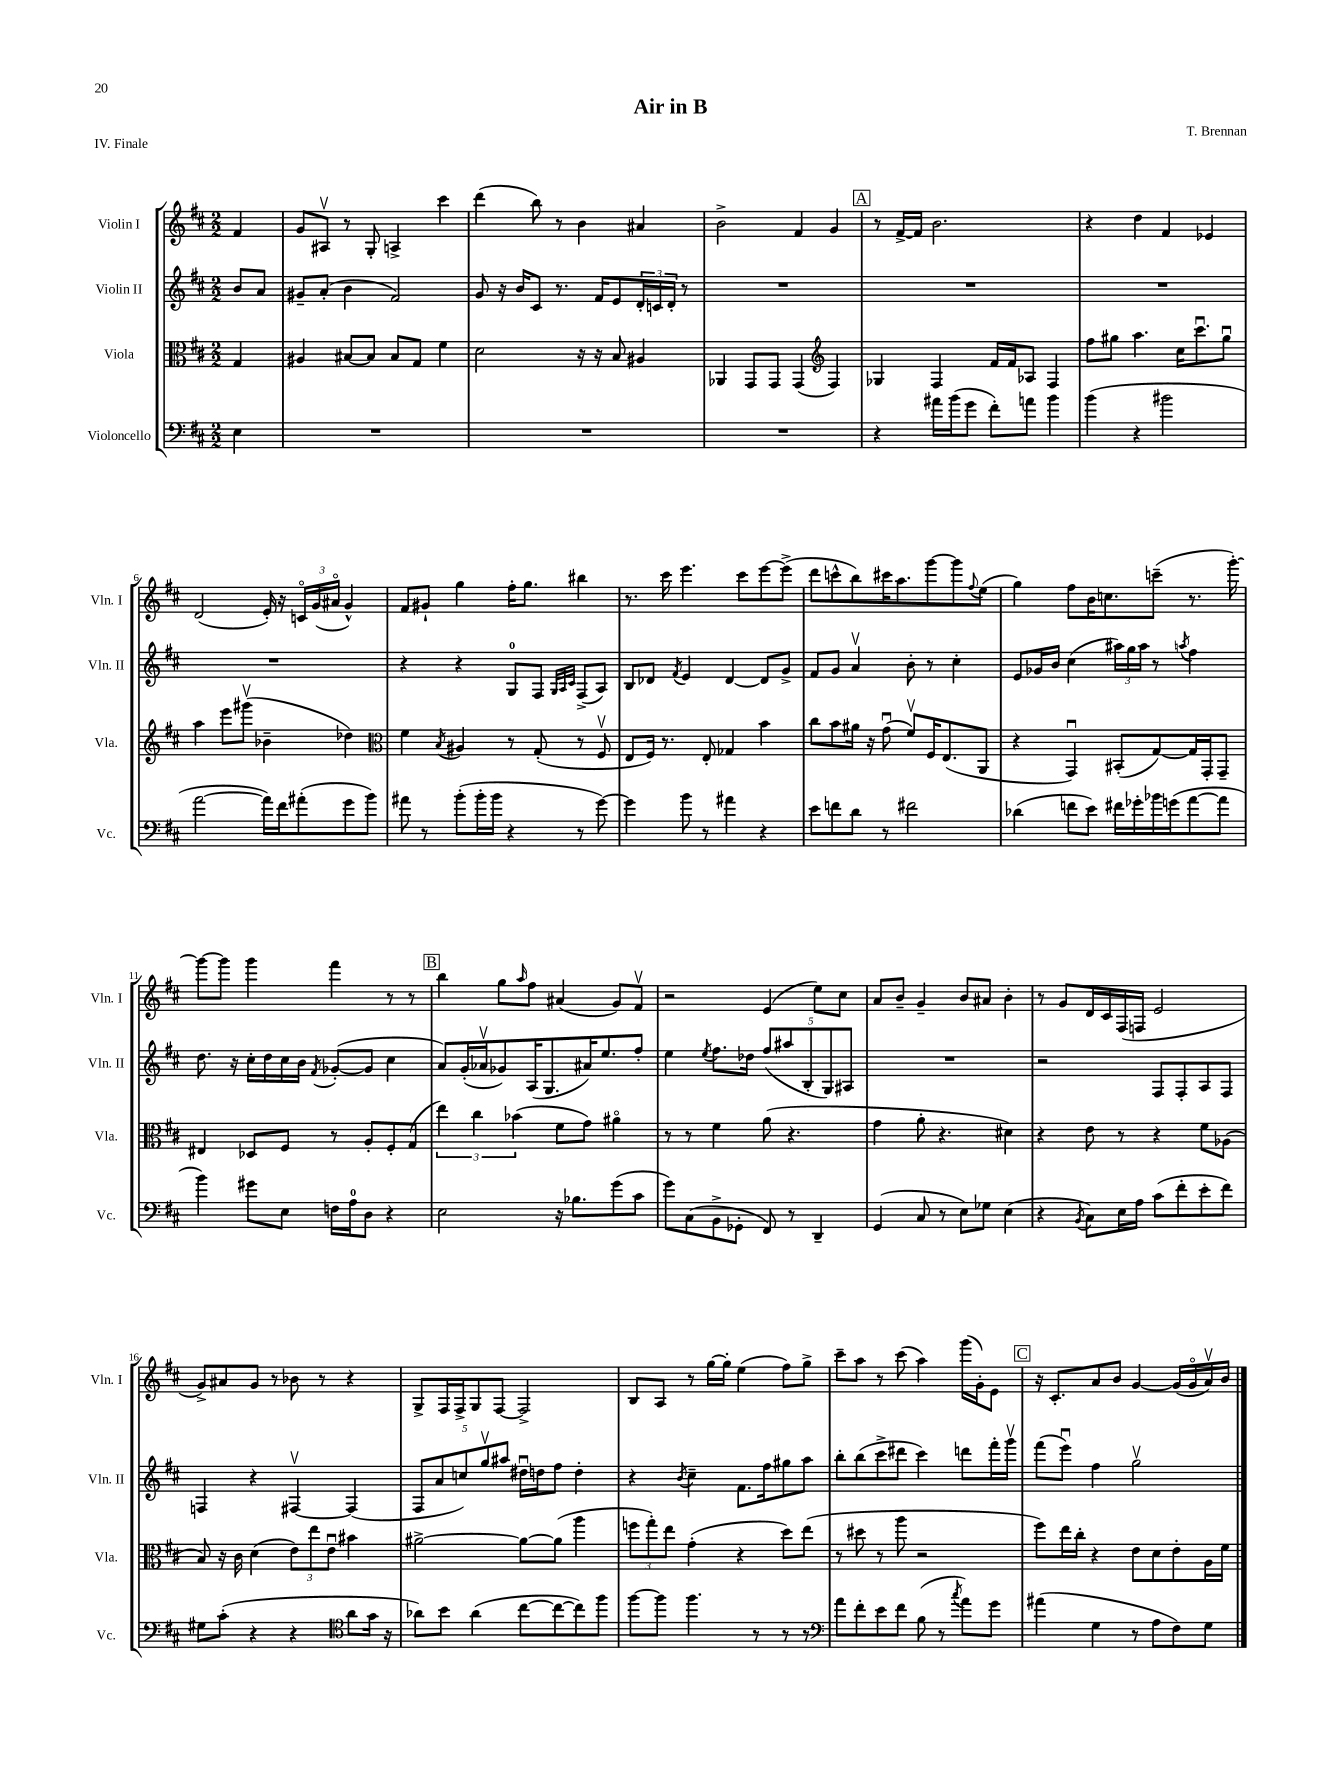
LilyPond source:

\header { title = "Air in B" composer = "T. Brennan" piece = "IV. Finale" }
<<
\new StaffGroup <<
\new Staff = "s0" \with { instrumentName = "Violin I" shortInstrumentName = "Vln. I" } {
    \clef treble \key d \major \numericTimeSignature \time 2/2 \partial 4
    fis'4 |
    g'8 ais8\upbow r8 g8-. a4-> cis'''4 |
    d'''4( b''8) r8 b'4 ais'4 |
    b'2-> fis'4 g'4 |
    \mark \markup { \box "A" } r8 fis'16~-> fis'16 b'2. |
    r4 d''4 fis'4 ees'4 |
    d'2( e'16-.) r16 \tuplet 3/2 { c'16\flageolet g'16( ais'16\flageolet } g'4-^) |
    fis'8 gis'8-! g''4 fis''16-. g''8. bis''4 |
    r8. cis'''16 e'''4. cis'''8 e'''8~ e'''8->( |
    d'''8 c'''8-^ b''8) cis'''16 a''8. g'''8~ g'''8 \appoggiatura { fis''8 } e''8( |
    g''4) fis''8 b'16 c''8. c'''8--( r8. g'''16~-.) |
    g'''8~ g'''8 g'''4 fis'''4 r8 r8 |
    \mark \markup { \box "B" } b''4 g''8 \grace { a''16 } fis''8 ais'4( g'8) fis'8\upbow |
    r2 e'4( e''8) cis''8 |
    a'8 b'8-- g'4-- b'8 ais'8 b'4-. |
    r8 g'8 d'16 cis'16 fis16( f16 e'2 |
    g'8->) ais'8 g'8 r8 bes'8 r8 r4 |
    g8-> fis16 fis16-> g8 fis8~ fis2-> |
    b8 a8 r8 g''16~ g''16-. e''4( fis''8) g''8-> |
    cis'''8-- a''8 r8 cis'''8( a''4) g'''16( g'16-.) e'8 |
    \mark \markup { \box "C" } r16 cis'8.-. a'8 b'8 g'4~ g'16( g'16\flageolet a'16\upbow) b'16 \bar "|." |
}
\new Staff = "s1" \with { instrumentName = "Violin II" shortInstrumentName = "Vln. II" } {
    \clef treble \key d \major \numericTimeSignature \time 2/2 \partial 4
    b'8 a'8 |
    gis'8-- a'8-.( b'4 fis'2) |
    g'8 r16 b'16 cis'8 r8. fis'16 e'8 \tuplet 3/2 { d'16-. c'16 d'16-. } r8 |
    R1 |
    \mark \markup { \box "A" } R1 |
    R1 |
    R1 |
    r4 r4 g8-0 fis8 \grace { g32 a32 cis'32 } fis8->( a8) |
    b8 des'8 \acciaccatura { fis'8 } e'4 des'4~ des'8 g'8-> |
    fis'8 g'8 a'4\upbow b'8-. r8 cis''4-. |
    e'8 ges'16 b'16 cis''4( \tuplet 3/2 { ais''16) g''16 ais''16 } r8 \acciaccatura { a''8 } fis''4 |
    d''8. r16 cis''16-. d''16 cis''16 b'16 \acciaccatura { fis'8 } ges'8~-.( ges'8 cis''4 |
    \mark \markup { \box "B" } a'8) g'16-.( aes'16\upbow ges'8) a16( g8. ais'16) e''8. fis''8-. |
    e''4 \acciaccatura { e''8 } fis''8. des''16 \tuplet 5/4 { fis''8( ais''8 b8-. g8) ais8 } |
    R1 |
    r2 fis8 fis8-. a8 fis8 |
    f4 r4 fis4~\upbow fis4( |
    \tuplet 5/4 { fis8 a'8 c''8) g''8\upbow ais''8 } dis''16\downbow d''16 fis''8 d''4-. |
    r4 \acciaccatura { b'8 } cis''4-- fis'8. fis''16 gis''8 a''8 |
    b''8-. b''8( cis'''8-> dis'''8 cis'''4) d'''8 fis'''16-. g'''16\upbow |
    \mark \markup { \box "C" } fis'''8( e'''8\downbow) fis''4 g''2\upbow \bar "|." |
}
\new Staff = "s2" \with { instrumentName = "Viola" shortInstrumentName = "Vla." } {
    \clef alto \key d \major \numericTimeSignature \time 2/2 \partial 4
    g4 |
    ais4 bis8~ bis8 bis8 g8 fis'4 |
    d'2 r16 r16 b8 ais4 |
    aes,4 g,8 g,8 g,4( \clef treble fis4) |
    \mark \markup { \box "A" } ges4 fis4 fis'16 fis'16 aes8 fis4 |
    fis''8 gis''8 a''4. cis''16 cis'''8.\downbow gis''8\downbow |
    a''4 e'''8 gis'''8\upbow( bes'4-- des''4) |
    \clef alto fis'4 \acciaccatura { b8 } ais4 r8 g8-.( r8 fis8\upbow |
    e8 fis16) r8. e8-. ges4 b'4 |
    cis''8 b'8 ais'16 r16 g'8\downbow( fis'8\upbow) fis16 e8.( a,8 |
    r4 g,4\downbow) bis,8-.( g8~) g16 g,16-. g,8-- |
    eis4 des8 fis8 r8 a8-. fis8-. g8( |
    \mark \markup { \box "B" } \tuplet 3/2 { e''4) cis''4 bes'4( } fis'8 g'8) ais'4\flageolet |
    r8 r8 fis'4 a'8( r4. |
    g'4 a'8-. r4. dis'4) |
    r4 e'8 r8 r4 fis'8 aes8( |
    b8) r16 cis'16 d'4( \tuplet 3/2 { e'8) e''8 e'8\downbow } bis'4 |
    ais'2~-> ais'8~ ais'8( a''4 |
    \tuplet 3/2 { f''8 g''8-.) e''8 } g'4-.( r4 d''8) e''8( |
    r8 dis''8 r8 a''8 r2 |
    \mark \markup { \box "C" } fis''8) e''16 cis''16-. r4 e'8 d'8 e'8-. a16 fis'16 \bar "|." |
}
\new Staff = "s3" \with { instrumentName = "Violoncello" shortInstrumentName = "Vc." } {
    \clef bass \key d \major \numericTimeSignature \time 2/2 \partial 4
    e4 |
    R1 |
    R1 |
    R1 |
    \mark \markup { \box "A" } r4 ais'16 b'16( g'8 fis'8-.) a'8 b'4 |
    b'4( r4 bis'2 |
    a'2~ a'16) fis'16 ais'8-.( g'8 b'8) |
    ais'8 r8 b'8-.( b'16-. b'16 r4 r8 g'8~) |
    g'4 b'8 r8 ais'4 r4 |
    e'8 f'8 d'8 r8 fis'2 |
    des'4( f'8 e'8) fis'16 ges'16-. bes'16 g'16( a'8~ a'8 |
    b'4) gis'8 e8 f16 a16-0 d8 r4 |
    \mark \markup { \box "B" } e2 r16 bes8. g'8( cis'8 |
    g'8) cis8( b,8-> ges,8-. fis,8) r8 d,4-- |
    g,4( cis8 r8 e8) ges8 e4( |
    r4 \acciaccatura { b,8 } cis8) e16 a16 cis'8( fis'8-. e'8-. fis'8) |
    gis8 cis'8-.( r4 r4 \clef tenor a'8 g'16 r16 |
    aes'8) b'8 aes'4( cis''8~ cis''8~ cis''8) fis''8 |
    fis''8~ fis''8 fis''4. r8 r8 r8 |
    \clef bass a'8 fis'8-. e'8 fis'8 b8( r8 \acciaccatura { cis''8 } a'8) g'8 |
    \mark \markup { \box "C" } ais'4( g4 r8 a8 fis8) g8 \bar "|." |
}
>>
>>
